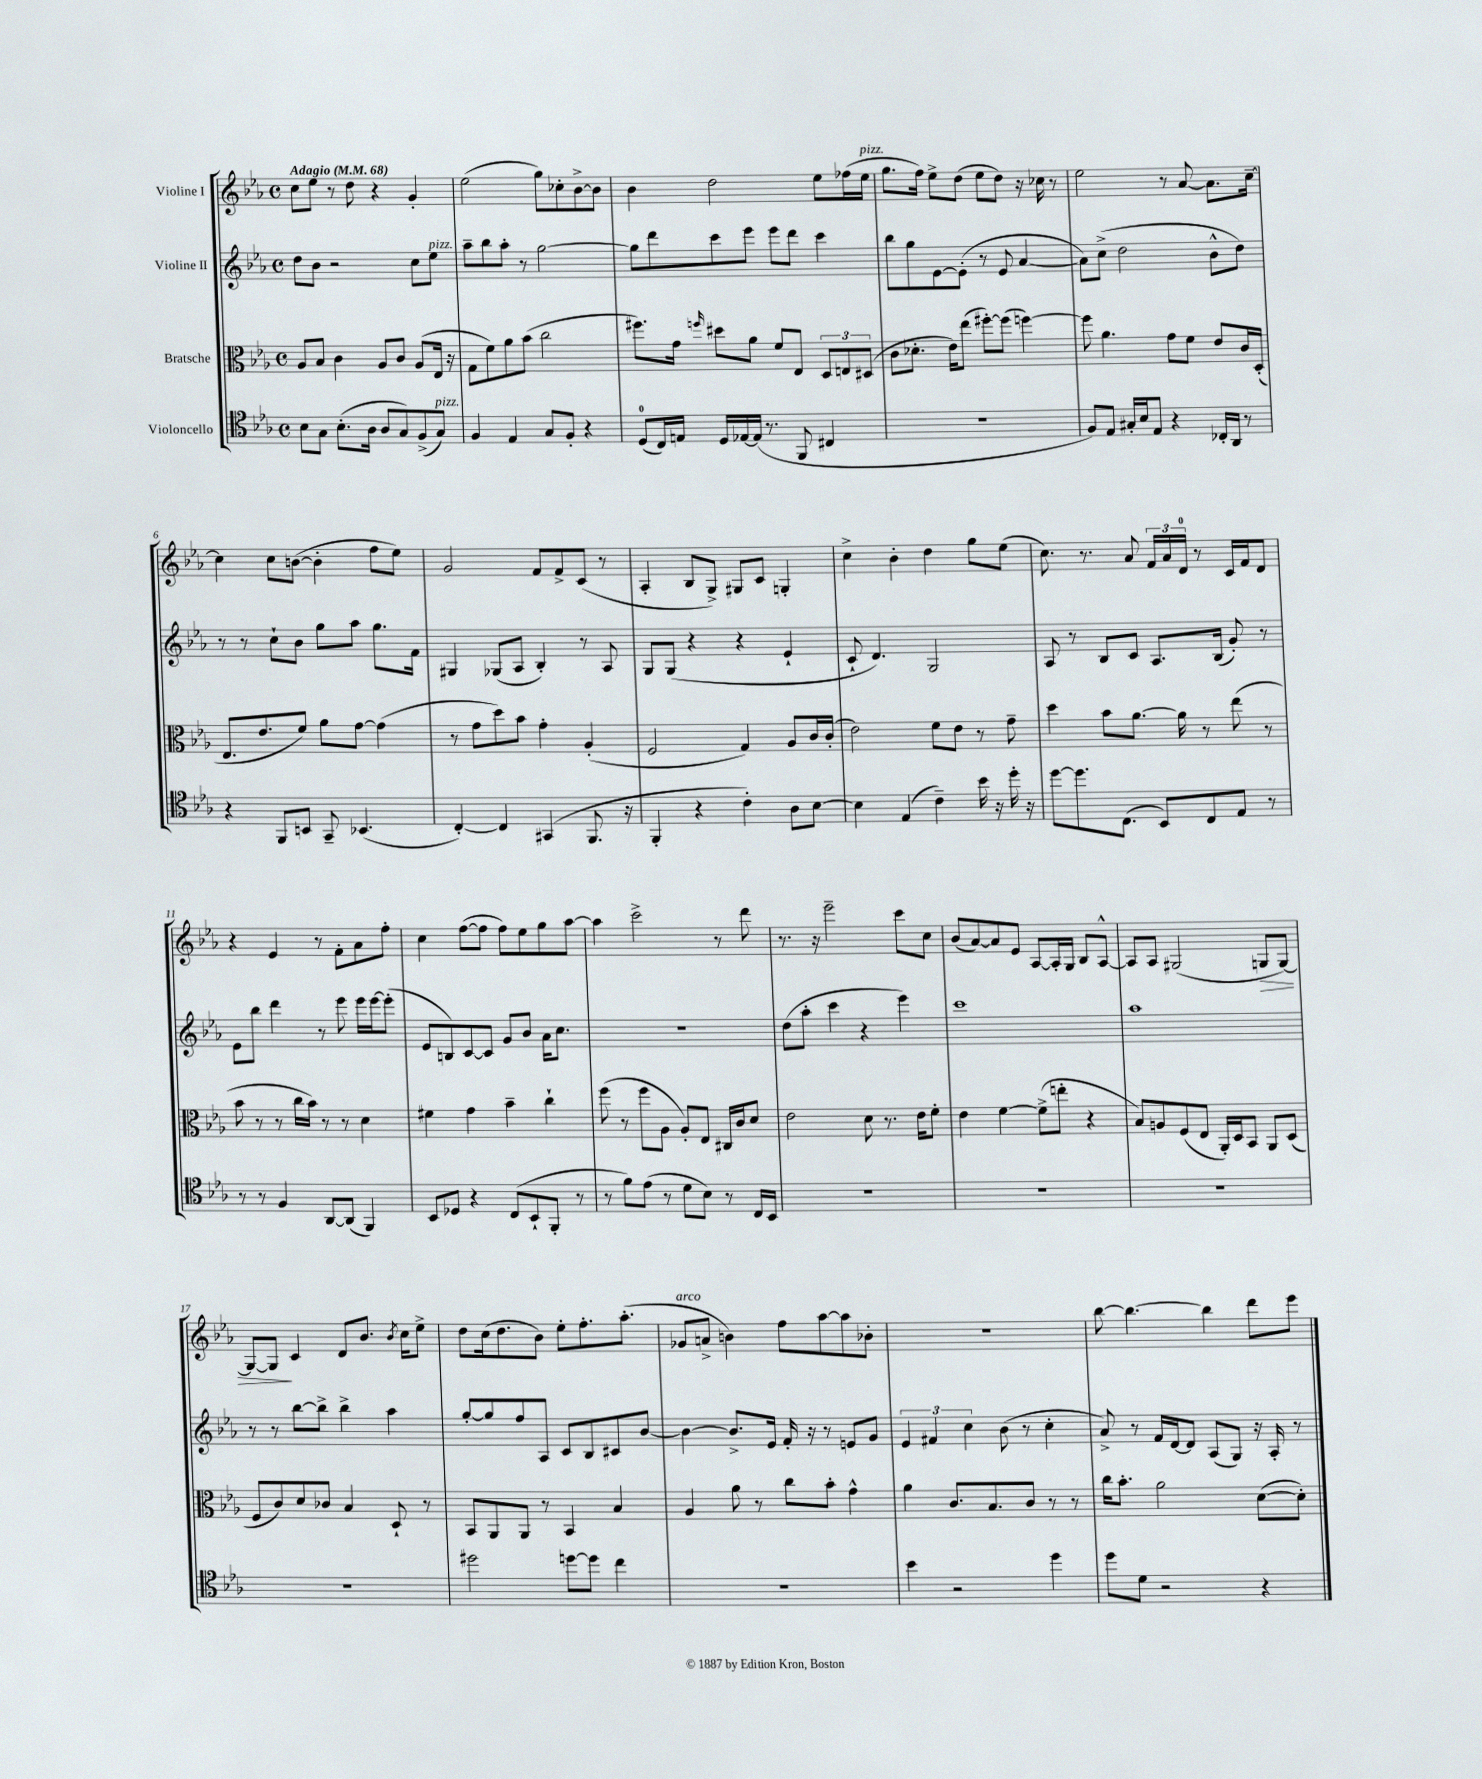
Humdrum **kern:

**kern	**kern	**kern	**kern
*staff4	*staff3	*staff2	*staff1
*clefC4	*clefC3	*clefG2	*clefG2
*k[b-e-a-]	*k[b-e-a-]	*k[b-e-a-]	*k[b-e-a-]
*M4/4	*M4/4	*M4/4	*M4/4
*met(c)	*met(c)	*met(c)	*met(c)
*MM68	*MM68	*MM68	*MM68
8B-\L	8A-/L	8dd\L	8cc\L
8G\J	8B-/J	8b-\J	8ee-\J
(8.B-'\L	4c\	2r	8r
.	.	.	8dd\
16A-\Jk	.	.	.
8A-/L	8A-/L	.	4r
8G/)	8c/J	.	.
(8F^/	(8A-/L	8cc\L	4g'/
8G/J)	16E-/Jk	8ee-\J	.
.	16r	.	.
=	=	=	=
4F/	8G\L	8aa-~\L	(2ee-\
.	8f\)	8bb-\	.
4E-/	8a-\	8aa-'\J	.
.	(8b-\J	8r	.
8G/L	2cc\	[2gg\	8gg\L)
8F'/J	.	.	8cc-'\
4r	.	.	[8b-^\
.	.	.	8b-\]J
=	=	=	=
(8D/L	8.ff#\L)	8gg\]L	4b-\
16C/L)	.	8ddd\	.
16E/JJ	16g\Jk	.	.
.	16qqff/	.	.
16D/LL	8dd#\L	8ccc\	2dd\
[16E-/	.	.	.
(16E-/]JJ	8a-\J	8eee-\J	.
8.r	.	.	.
.	8f/L	8eee-\L	.
8FF/	8E-/J	8ddd\J	.
4C#/	12D/L	4ccc\	8ee-\L
.	12E/	.	.
.	.	.	(16ff-\L
.	(12D#/J	.	.
.	.	.	16ee-\JJ
=	=	=	=
1r	8c\L	8bb-\L	8.gg\L
.	8.d-'\J	8gg\	.
.	.	.	16ff\Jk)
.	.	[8e-\	8ee-^\L
.	16e-\LK)	.	.
.	(8ee-\J	(8e-'\]J	(8dd\J
.	[8ff#'\L)	8r	8ee-\L
.	(8ff#\]J	8e-/	8dd\J)
.	[4ff\)	[4a-/	16r
.	.	.	16cc-\
.	.	.	8r
=	=	=	=
8F/L)	8ff\]	8a-\]L)	2ee-\
8E-/J	4.a-\	(8cc^\J	.
16G#'/LL	.	2dd\	.
16B-/J	.	.	.
8E-/J	.	.	.
4r	8g\L	.	8r
.	8f\J	.	[8a-/
16C-'/LL	8e-/L	8b-^^\L	8.a-\]L
16AA-/JJ	.	.	.
8r	16c/L	8dd\J)	.
.	(16D'/JJ	.	[16cc~\Jk
=	=	=	=
4r	8.E-/L	8r	4cc\]
.	.	8r	.
.	8.e-/	.	.
8FF/L	.	8cc`\L	8cc\L
8BB/J	8f/J)	8b-\J	([8b\J
8GG~/	8a-\L	8gg\L	4b'\]
(4.BB-/	[8g\J	8aa-\J	.
.	(4g\]	8.gg\L	8ff\L
.	.	.	8ee-\J)
.	.	16f\Jk	.
=	=	=	=
[4C'/)	8r	4G#/	2g/
.	8g\L	.	.
4C/]	8dd\)	(8G-/L	.
.	8b-\J	8A-/J	.
(4GG#/	4g'\	4B-'/)	8f/L
.	.	.	8f^/
8.FF/	(4A-'/	8r	(8c/J
.	.	8A-/	8r
16r	.	.	.
=	=	=	=
4FF'/	2F/	8G/L	4A-'/
.	.	(8G/J	.
4r	.	4r	8B-/L
.	.	.	8G^/J)
4c'\)	4G/)	4r	8G#/L
.	.	.	8c/J
8A-\L	8A-/L	4e-`/	4G'/
[8B-\J	16c/L	.	.
.	(16c'/JJ	.	.
=	=	=	=
4B-\]	2e-\)	8c`/	4cc^\
.	.	4.d/)	.
(4E-/	.	.	4b-'\
4c~\)	8f\L	2G/	4dd\
.	8e-\J	.	.
16b-\	8r	.	8gg\L
16r	.	.	.
16dd'\	8g~\	.	(8ee-\J
16r	.	.	.
=	=	=	=
[8dd\L	4dd\	8A-/	8.cc\)
8.dd\]	.	8r	.
.	.	.	8.r
.	8b-\L	8B-/L	.
(8.C\J	.	.	.
.	[8.a-\J	8c/J	8a-/
8BB-/L)	.	8.A-/L	24f/LL
.	.	.	24a-/
.	16a-\]	.	.
.	.	.	24d/JJ
8C/	8r	.	8r
.	.	(16B-/Jk	.
8E-/J	(8ee-\	8g'/)	16c/LL
.	.	.	16f/J
8r	8r	8r	8d/J
=	=	=	=
8r	8b-\	8e-\L	4r
8r	8r	8bb-\J	.
4F/	8r	4ddd\	4e-/
.	16cc\LL	.	.
.	16b-\JJ)	.	.
[8AA-/L	8r	8r	8r
(8AA-/]J	8r	8eee-\	8f'\L
4FF/)	4d\	16eee-\LL	8a-\
.	.	[16eee-\J	.
.	.	(8eee-'\]J	8ff'\J
=	=	=	=
8BB-/L	4f#\	8e-/L	4cc\
8D-/J	.	8B/)	.
4r	4g\	[8c/	([8ff\L
.	.	8c/]J	8ff\]J
(8C/L	4b-~\	8g/L	8ff\L)
8BB-`/	.	8b-/J	8ee-\
8FF'/J	4cc`\	16a-\LK	8gg\
.	.	8.cc\J	.
8r	.	.	[8aa-\J
=	=	=	=
8r	(8ff\	1r	4aa-\]
8f\L)	8r	.	.
(8e-\J	8ff\L	.	2ccc^\
8r	8A-\J	.	.
8d\L	8A-'/L)	.	.
8B-\J)	8E-/J	.	.
8r	16C#/LL	.	8r
.	16c/J	.	.
16C/LL	8d/J	.	8ddd\
16BB-/JJ	.	.	.
=	=	=	=
1r	2e-\	(8dd\L	8.r
.	.	8aa-'\J	.
.	.	.	16r
.	.	4ccc\	2eee-~\
.	8d\	4r	.
.	8.r	.	.
.	.	4eee-\)	8ccc\L
.	16e-\LK	.	.
.	8f'\J	.	8cc\J
=	=	=	=
1r	4e-\	1ccc	(8b-/L
.	.	.	[8a-/)
.	[4f\	.	8a-/]
.	.	.	8e-/J
.	(8f^\]L	.	[8A-/L
.	8ee'\J	.	16A-'/]L
.	.	.	16G/JJ
.	4r	.	8B-/L
.	.	.	[8A-^^/J
=	=	=	=
1r	8B-/L)	1aa-	8A-/]L
.	8A/	.	8A-/J
.	(8F/	.	(2G#/
.	8E-/J	.	.
.	16AA-'/LL)	.	.
.	16D/J	.	.
.	8BB-/J	.	.
.	8AA-/L	.	8G/L
.	(8D/J	.	[8G/J)
=	=	=	=
1r	8F/L	8r	8G/_L
.	8c/)	8r	8G/]J
.	8d/	[8bb-\L	4c/
.	8c-/J	8bb-^\]J	.
.	4B-/	4bb-^\	8d/L
.	.	.	8.b-/J
.	8D`/	4aa-\	.
.	.	.	8qb-/
.	.	.	16cc\LK
.	8r	.	8ee-^\J
=	=	=	=
2dd#\	8BB-/L	[8gg'/L	8dd\L
.	8AA-/	8gg/]	(16cc\k
.	.	.	8.dd\
.	8AA-/J	8ff/	.
.	8r	8A-/J	8b-\J)
[8dd\L	4BB-/	8c/L	8ee-'\L
8dd\]J	.	8B-/	8.ff'\
4cc\	4B-/	8c#/	.
.	.	.	(8.aa-'\J
.	.	[8b-/J	.
=	=	=	=
1r	4A-/	4b-\_	8g-/L
.	.	.	8a^/J
.	8a-\	8.b-^/]L	4b\)
.	8r	.	.
.	.	16e-/Jk	.
.	8cc\L	16f'/	8ff\L
.	.	16r	.
.	8b-'\J	8r	[8aa-\
.	4g^^\	8e/L	8aa-\]
.	.	8g/J	8b-'\J
=	=	=	=
4b-\	4a-\	6e-/	1r
.	.	6f#/	.
2r	8.c/L	.	.
.	.	6cc\	.
.	8.B-/	.	.
.	.	(8b-\	.
.	8c/J	8r	.
4dd\	8r	4cc'\	.
.	8r	.	.
=	=	=	=
8dd\L	16cc\LK	8a-^/)	[8bb-\
.	8.b-'\J	.	.
8d\J	.	8r	4.bb-\_
2r	2a-\	16f/LL	.
.	.	[16d/J	.
.	.	8d/]J	.
.	.	(8A-/L	4bb-\]
.	.	8G/J)	.
4r	([8d\L	16r	8ddd\L
.	.	16A-'/	.
.	8d'\]J)	8r	8eee-\J
==	==	==	==
*-	*-	*-	*-
